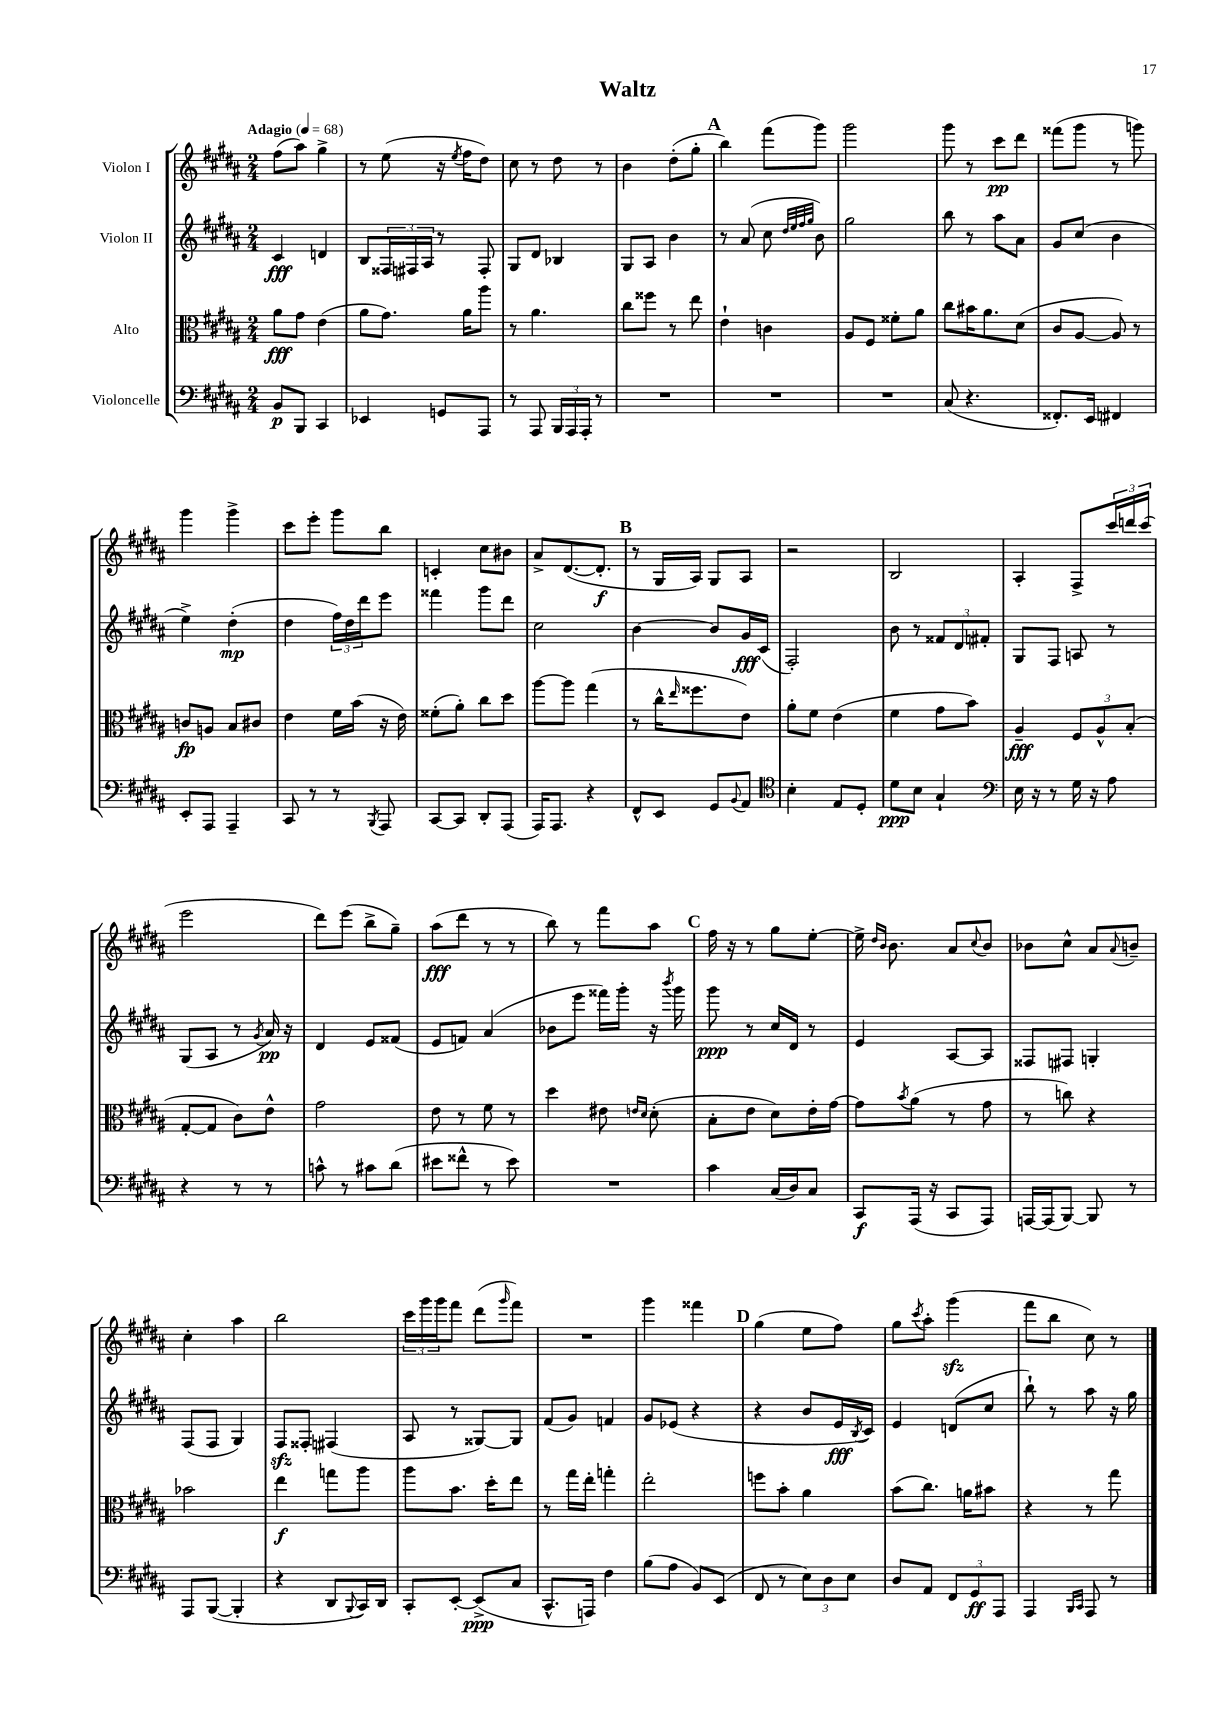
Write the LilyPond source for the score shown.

\header { title = "Waltz" }
<<
\new StaffGroup <<
\new Staff = "s0" \with { instrumentName = "Violon I" } {
    \clef treble \key b \major \numericTimeSignature \time 2/4 \tempo "Adagio" 4 = 68
    fis''8( ais''8) gis''4-> |
    r8 e''8( r16 \acciaccatura { e''8 } fis''16 dis''8) |
    cis''8 r8 dis''8 r8 |
    b'4 dis''8-.( gis''8-. |
    \mark \markup { \bold "A" } b''4) fis'''8( gis'''8) |
    gis'''2 |
    gis'''8 r8 cis'''8\pp dis'''8 |
    fisis'''8( gis'''8 r8 g'''8) |
    gis'''4 gis'''4-> |
    cis'''8 e'''8-. gis'''8 b''8 |
    c'4-. cis''8 bis'8 |
    ais'8-> dis'8.~( dis'8.-.\f |
    \mark \markup { \bold "B" } r8 gis16 ais16) gis8 ais8 |
    r2 |
    b2 |
    ais4-. fis8-> \tuplet 3/2 { cis'''16 d'''16 cis'''16( } |
    e'''2 |
    dis'''8) e'''8( b''8-> gis''8--) |
    ais''8\fff( dis'''8 r8 r8 |
    b''8) r8 fis'''8 ais''8 |
    \mark \markup { \bold "C" } fis''16 r16 r8 gis''8 e''8~-. |
    e''16-> \grace { dis''16 b'16 } b'8. ais'8 \appoggiatura { cis''8 } b'8 |
    bes'8 cis''8-^ ais'8 \appoggiatura { ais'8 } b'8-- |
    cis''4-. ais''4 |
    b''2 |
    \tuplet 3/2 { cis'''16 gis'''16 gis'''16 } fis'''8 dis'''8( \grace { gis'''16 } fis'''8) |
    R2 |
    gis'''4 fisis'''4 |
    \mark \markup { \bold "D" } gis''4( e''8 fis''8) |
    gis''8 \acciaccatura { cis'''8 } ais''8-. gis'''4\sfz( |
    fis'''8 b''8 cis''8) r8 \bar "|." |
}
\new Staff = "s1" \with { instrumentName = "Violon II" } {
    \clef treble \key b \major \numericTimeSignature \time 2/4
    cis'4\fff d'4 |
    b8 \tuplet 3/2 { fisis16 fis16 ais16 } r8 fis8-. |
    gis8 dis'8 bes4 |
    gis8 ais8 b'4 |
    \mark \markup { \bold "A" } r8 ais'8( cis''8 \grace { dis''32 e''32 fis''32 gis''32 } b'8) |
    gis''2 |
    b''8 r8 ais''8 ais'8 |
    gis'8 cis''8( b'4 |
    e''4->) dis''4-.\mp( |
    dis''4 \tuplet 3/2 { fis''16) dis''16 dis'''16 } e'''8 |
    fisis'''4 gis'''8 dis'''8 |
    cis''2 |
    \mark \markup { \bold "B" } b'4~ b'8 gis'16\fff cis'16( |
    fis2-.) |
    b'8 r8 \tuplet 3/2 { fisis'8 dis'8 fis'8-. } |
    gis8 fis8 a8 r8 |
    gis8( ais8 r8 \acciaccatura { gis'8 } ais'16\pp) r16 |
    dis'4 e'8 fisis'8( |
    e'8 f'8) ais'4( |
    bes'8 e'''8 fisis'''16) gis'''16-. r16 \acciaccatura { b'''8 } gis'''16 |
    \mark \markup { \bold "C" } gis'''8\ppp r8 cis''16 dis'16 r8 |
    e'4 ais8~ ais8 |
    fisis8 fis8 g4-. |
    fis8( fis8 gis4) |
    fis8\sfz fisis8-. fis4( |
    ais8 r8 gisis8~) gisis8 |
    fis'8( gis'8) f'4 |
    gis'8 ees'8( r4 |
    \mark \markup { \bold "D" } r4 b'8 e'16\fff \acciaccatura { b8 } cis'16) |
    e'4 d'8( cis''8 |
    b''8-!) r8 ais''8 r16 gis''16 \bar "|." |
}
\new Staff = "s2" \with { instrumentName = "Alto" } {
    \clef alto \key b \major \numericTimeSignature \time 2/4
    ais'8\fff gis'8 e'4( |
    ais'8 gis'8.) ais'16 ais''8 |
    r8 ais'4. |
    cis''8 fisis''8 r8 e''8 |
    \mark \markup { \bold "A" } e'4-! c'4 |
    ais8 fis8 fisis'8-. ais'8 |
    cis''8 bis'16 ais'8. dis'8( |
    cis'8 ais8~ ais8) r8 |
    c'8\fp a8 b8 cis'8 |
    e'4 fis'16 b'16( r16 e'16) |
    fisis'8-.( ais'8-.) cis''8 dis''8 |
    ais''8~ ais''8 gis''4( |
    \mark \markup { \bold "B" } r8 cis''16-^ \grace { e''16 } fisis''8. e'8) |
    ais'8-. fis'8 e'4( |
    fis'4 gis'8 b'8) |
    ais4--\fff \tuplet 3/2 { fis8 ais8-^ b8-.( } |
    gis8~-. gis8 cis'8) e'8-^ |
    gis'2 |
    e'8 r8 fis'8 r8 |
    dis''4 eis'8 \grace { e'16 dis'16 } dis'8-.( |
    \mark \markup { \bold "C" } b8-. e'8 dis'8) e'16-. gis'16~ |
    gis'8 \acciaccatura { b'8 } ais'8( r8 gis'8 |
    r8 c''8) r4 |
    bes'2 |
    e''4\f g''8 ais''8 |
    ais''8 b'8. dis''16-. e''8 |
    r8 gis''16 e''16-. g''4-. |
    e''2-. |
    \mark \markup { \bold "D" } f''8 b'8-. ais'4 |
    b'8( cis''8.) a'16 bis'8 |
    r4 r8 gis''8 \bar "|." |
}
\new Staff = "s3" \with { instrumentName = "Violoncelle" } {
    \clef bass \key b \major \numericTimeSignature \time 2/4
    b,8\p b,,8 cis,4 |
    ees,4 g,8 ais,,8 |
    r8 ais,,8 \tuplet 3/2 { b,,16 ais,,16 ais,,16-. } r8 |
    R2 |
    \mark \markup { \bold "A" } R2 |
    R2 |
    cis8( r4. |
    fisis,8.-.) e,16 fis,4 |
    e,8-. ais,,8 ais,,4-- |
    cis,8 r8 r8 \acciaccatura { b,,8 } ais,,8 |
    cis,8~ cis,8 dis,8-. ais,,8( |
    ais,,16) ais,,8. r4 |
    \mark \markup { \bold "B" } fis,8-^ e,8 gis,8 \appoggiatura { b,8 } ais,8 |
    \clef tenor b4-. e8 dis8-. |
    dis'8\ppp b8 gis4-! |
    \clef bass e16 r16 r8 gis16 r16 ais8 |
    r4 r8 r8 |
    c'8-^ r8 cis'8 dis'8( |
    eis'8 fisis'8-^ r8 eis'8) |
    R2 |
    \mark \markup { \bold "C" } cis'4 cis16( dis16) cis8 |
    cis,8\f ais,,16( r16 cis,8 ais,,8) |
    a,,16~ a,,16( b,,8~) b,,8 r8 |
    ais,,8 b,,8~( b,,4-. |
    r4 dis,8 \appoggiatura { b,,8 } cis,16) dis,16 |
    cis,8-. e,8~-. e,8->\ppp( cis8 |
    cis,8.-^ a,,16) fis4 |
    b8( ais8 b,8) e,8( |
    \mark \markup { \bold "D" } fis,8 r8 \tuplet 3/2 { e8) dis8 e8 } |
    dis8 ais,8 \tuplet 3/2 { fis,8 gis,8\ff ais,,8 } |
    ais,,4 \grace { b,,16 cis,16 } ais,,8 r8 \bar "|." |
}
>>
>>
\layout { \context { \Score \remove "Bar_number_engraver" } }
